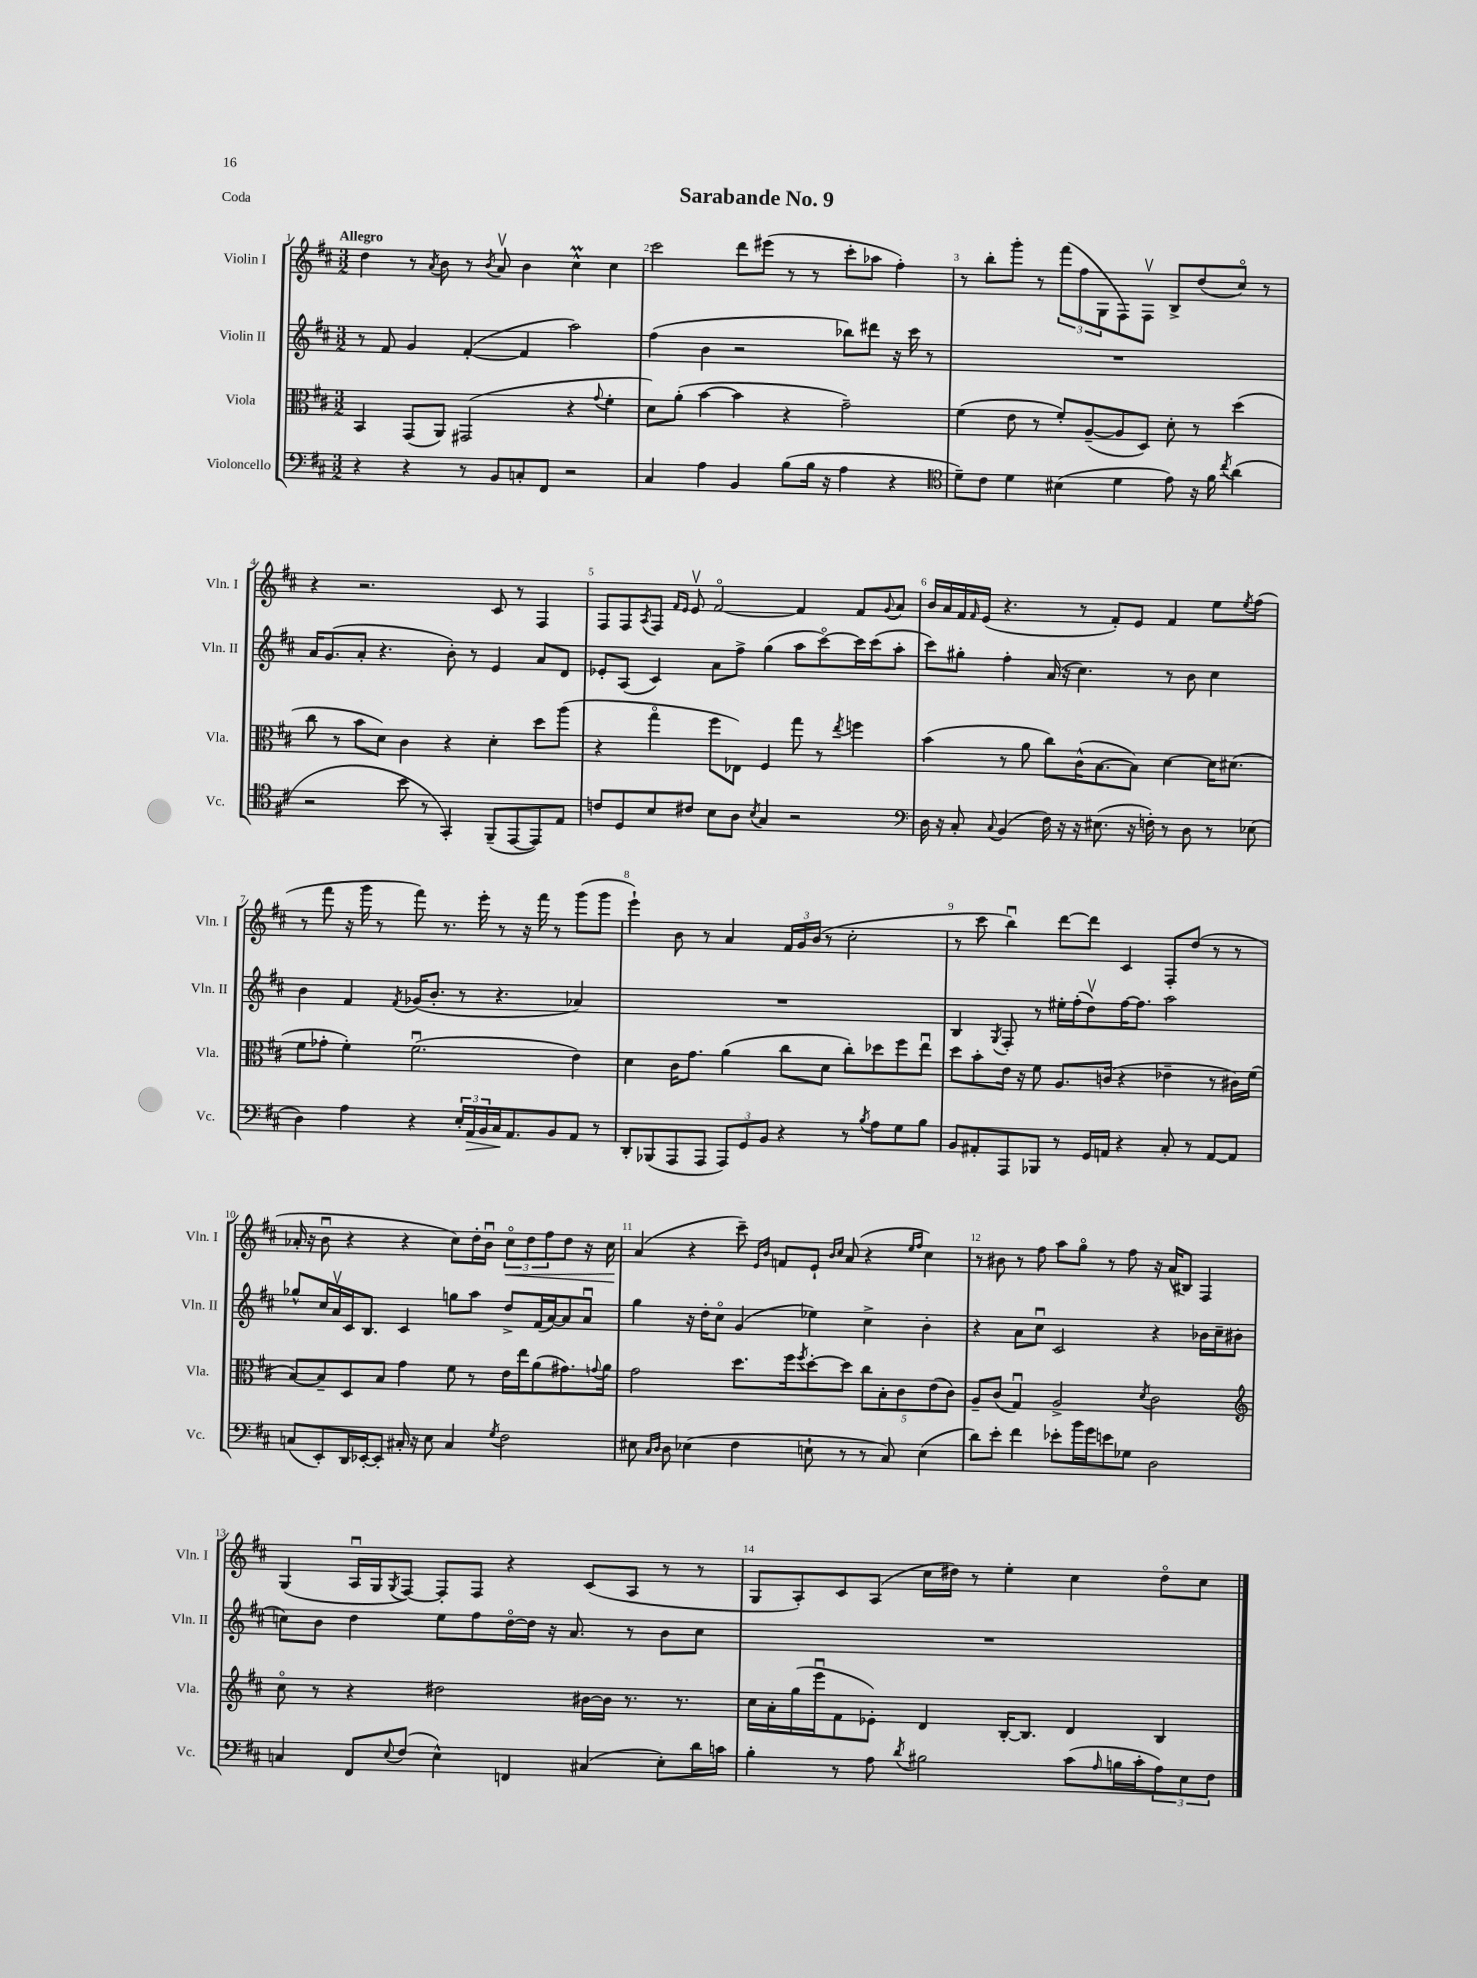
\header { title = "Sarabande No. 9" piece = "Coda" }
<<
\new StaffGroup <<
\new Staff = "s0" \with { instrumentName = "Violin I" shortInstrumentName = "Vln. I" } {
    \clef treble \key d \major \numericTimeSignature \time 3/2 \tempo "Allegro"
    d''4 r8 \acciaccatura { a'8 } b'8 r8 \acciaccatura { b'8 } a'8\upbow b'4 cis''4-^\prall cis''4 |
    cis'''2 d'''8 eis'''8( r8 r8 cis'''8-. aes''8 fis''4-.) |
    r8 b''8-. g'''8-. r8 \tuplet 3/2 { fis'''8( fis''8 g8 } fis8) fis8\upbow b8-> d''8( cis''8\flageolet) r8 |
    r4 r2. cis'8 r8 fis4 |
    fis8 fis8 \acciaccatura { a8 } fis8 \grace { fis'16 e'16 } e'8\upbow fis'2~\flageolet fis'4 fis'8 \appoggiatura { g'8 } a'8 |
    b'16 a'16 fis'16 \grace { fis'16 } e'16( r4. r8 fis'8-.) e'8 fis'4 e''8 \acciaccatura { e''8 } fis''8( |
    r8 fis'''8 r16 g'''16 r8 fis'''8) r8. e'''16-. r8 r16 fis'''16 r8 g'''8( g'''8 |
    e'''4-!) b'8 r8 a'4 \tuplet 3/2 { fis'16 g'16 b'16( } r8 cis''2-. |
    r8 cis'''8 b''4\downbow) d'''8~ d'''8 cis'4 fis8-. d''8( r8 r8 |
    aes'16-. r16 b'8\downbow r4 r4 cis''8) d''16-. b'16\downbow \tuplet 3/2 { cis''8\flageolet\< d''8 fis''8 } d''8 r16 cis''16\! |
    a'4( r4 cis'''8--) \grace { e'16 b'16 } f'8 e'8-! \grace { b'16 cis''16 } a'8( r4 \grace { e''16 fis''16 } cis''4) |
    r8 bis'8 r8 fis''8 a''8 g''8\flageolet r8 fis''8 r16 a'16( bis8) fis4 |
    g4( a16\downbow g16 \acciaccatura { g8 } fis8~) fis8-. fis8 r4 cis'8( a8 r8 r8 |
    g8 a8-.) cis'8 a8( cis''16 dis''16) r8 e''4-. cis''4 dis''8\flageolet cis''8 \bar "|." |
}
\new Staff = "s1" \with { instrumentName = "Violin II" shortInstrumentName = "Vln. II" } {
    \clef treble \key d \major \numericTimeSignature \time 3/2
    r8 fis'8 g'4 fis'4~-.( fis'4 a''2) |
    fis''4( b'4 r2 bes''8) dis'''8 r16 cis'''16 r8 |
    R1. |
    a'16 g'8.( a'8-. r4. b'8-.) r8 e'4 a'8 d'8 |
    ees'8-. a8( cis'4) a'8 fis''8-> g''4( a''8 cis'''8~\flageolet) cis'''16 cis'''16( a''8-. |
    cis'''8) gis''8-. fis''4-. a'16( r16 cis''4.) r8 b'8 cis''4 |
    b'4 fis'4 \acciaccatura { fis'8 } ges'16( b'8.-. r8 r4. aes'4) |
    R1. |
    b4 \acciaccatura { g8 } fis8-. r8 eis''16-. fis''16-.( d''8\upbow) fis''16~ fis''8. a''2 |
    ges''8-^ cis''16 a'16\upbow cis'16 b8. cis'4 g''8 a''8 d''8-> fis'16( a'16~) a'8 a'8\downbow |
    g''4 r16 d''16-. cis''8\flageolet g'4( ees''4) cis''4-> b'4-. |
    r4 a'8 cis''8\downbow cis'2 r4 bes'16 cis''16-- bis'8( |
    c''8) b'8 d''4 e''8 fis''8 d''16~\flageolet d''16 r16 a'8. r8 b'8 c''8 |
    R1. \bar "|." |
}
\new Staff = "s2" \with { instrumentName = "Viola" shortInstrumentName = "Vla." } {
    \clef alto \key d \major \numericTimeSignature \time 3/2
    b,4 g,8( a,8) gis,2( r4 \appoggiatura { g'8 } fis'4-. |
    d'8) a'8-.( b'4~ b'4 r4 g'2--) |
    fis'4( e'8 r8 fis'8-.) a8~--( a8 d8) d'8-. r8 d''4( |
    cis''8 r8 b'8 d'8) cis'4 r4 d'4-. d''8 a''8( |
    r4 g''4\flageolet fis''8 ees8) fis4 g''8 r8 \acciaccatura { e''8 } f''4 |
    b'4( r8 a'8 cis''8) cis'16-^( b8.~ b8) d'4~ d'16 dis'8.( |
    fis'8 ges'8-. fis'4-.) fis'2.\downbow( e'4) |
    d'4 cis'16 g'8. a'4( cis''8 d'8 cis''8-.) des''8 fis''8 e''8\downbow |
    d''8 b'8-. e'16 r16 fis'8 a8. c'16( r4 ees'4-- r8 cis'16) fis'16( |
    b8~) b8-- d8 b8 g'4 fis'8 r8 e'16 e''16 a'8( gis'8.) \appoggiatura { g'8 } a'16 |
    g'2 d''8. fis''16 \acciaccatura { fis''8 } d''8~-. d''8 \tuplet 5/4 { cis''8 b8-. cis'8 e'8( cis'8) } |
    a8-- cis'8( g4\downbow) a2-> \acciaccatura { d'8 } cis'2 |
    \clef treble cis''8\flageolet r8 r4 dis''2 bis'16~ bis'16 r8. r8. |
    cis''16 a'16-. g''16( e'''16\downbow fis'8 ees'8-.) d'4 b16~-. b8. d'4 b4 \bar "|." |
}
\new Staff = "s3" \with { instrumentName = "Violoncello" shortInstrumentName = "Vc." } {
    \clef bass \key d \major \numericTimeSignature \time 3/2
    r4 r4 r8 b,8 c8-. fis,8 r2 |
    cis4 a4 b,4 b8( b16 r16 a4 r4 |
    \clef tenor d'8--) cis'8 d'4 bis4( d'4 e'8) r16 fis'16 \acciaccatura { cis''8 } a'4( |
    r2 b'8 r8 g,4-.) fis,8--( e,8~ e,8) e8 |
    c'8 d8 b8 cis'8 b8 a8 \acciaccatura { b8 } g4 r2 |
    \clef bass d16 r16 cis8-. \appoggiatura { cis8 } b,4( fis16) r16 r16 eis8.( r16 f16-.) r8 d8 r8 ees8( |
    d4) a4 r4 \tuplet 3/2 { e16-. a,16\> b,16 } cis16\! a,8. b,8 a,8 r8 |
    d,8-. bes,,8( a,,8 a,,8 \tuplet 3/2 { a,,8) g,8 b,8 } r4 r8 \acciaccatura { b8 } a8 g8 b8 |
    b,8 ais,8-. a,,8 bes,,8 r8 g,16 a,16 r4 cis8-. r8 a,8~ a,8 |
    c8( e,8-.) d,16 ees,16~-. ees,8-. cis16-. r16 e8 cis4 \acciaccatura { g8 } fis2 |
    eis8 \grace { cis16 d16 } d8 ees4( fis4 e8-! r8 r8 cis8) e4( |
    d'8) e'8-. fis'4 ees'8-. b'16 g'16 e'8 ges8 d2 |
    c4 fis,8 \appoggiatura { e8 } fis8( e4-^) f,4 cis4( e8-.) d'16 c'16 |
    b4-. r8 a8 \acciaccatura { d'8 } bis2 cis'8( \grace { a16 } b16 cis'16-. \tuplet 3/2 { a8) e8 fis8 } \bar "|." |
}
>>
>>
\layout { \context { \Score \override BarNumber.break-visibility = ##(#f #t #t) barNumberVisibility = #all-bar-numbers-visible } }
